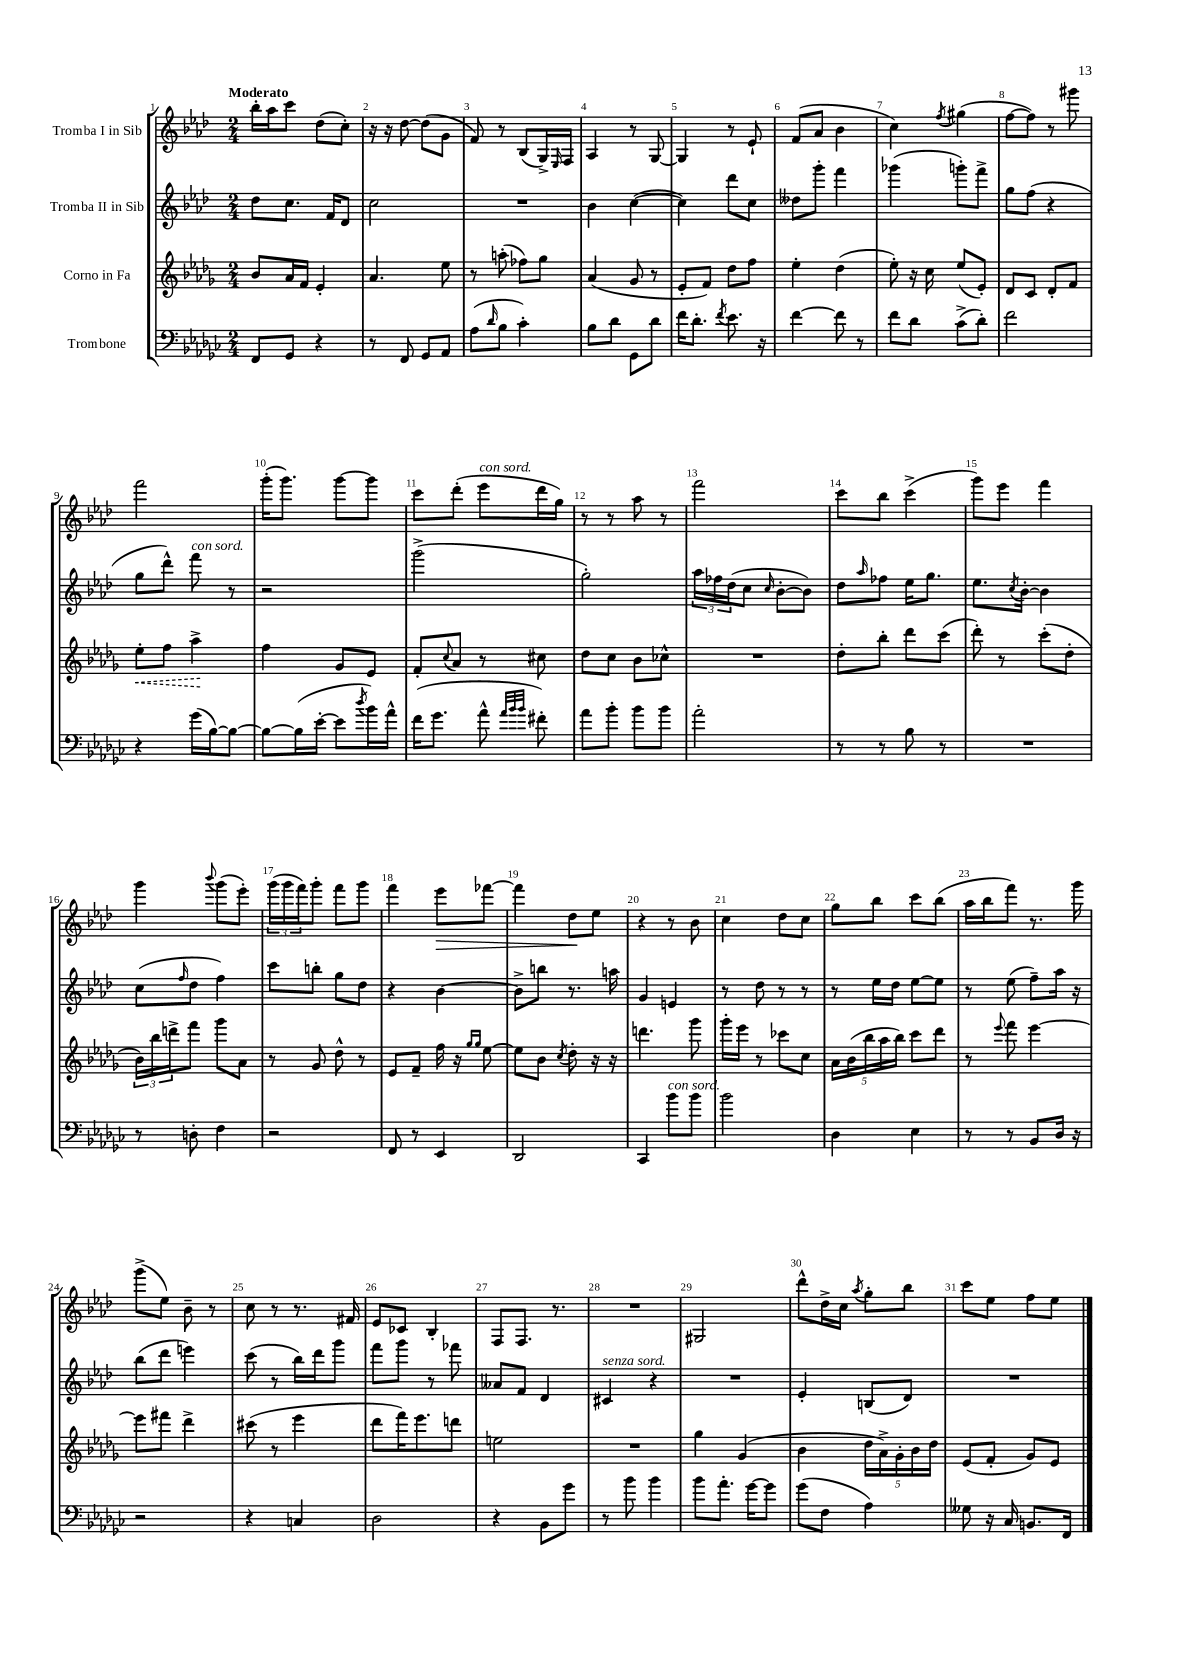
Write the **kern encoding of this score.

**kern	**kern	**kern	**kern
*staff4	*staff3	*staff2	*staff1
*clefF4	*clefG2	*clefG2	*clefG2
*k[b-e-a-d-g-c-]	*k[b-e-a-d-g-]	*k[b-e-a-d-]	*k[b-e-a-d-]
*M2/4	*M2/4	*M2/4	*M2/4
8FF	8b-	8dd-	16bb-'
.	.	.	16aa-
8GG-	16a-	8.cc	8ccc
.	16f	.	.
4r	4e-'	.	(8dd-
.	.	16f	.
.	.	8d-	8cc')
=	=	=	=
8r	4.a-	2cc	16r
.	.	.	16r
8FF	.	.	[8dd-
8GG-	.	.	(8dd-]
8AA-	8ee-	.	8g
=	=	=	=
(8A-	8r	2r	8f)
16qqd-	.	.	.
8B-	(8aa'	.	8r
4c-')	8ff-)	.	(8B-
.	8gg-	.	16G^)
.	.	.	16qqE-
.	.	.	16F
=	=	=	=
8B-	(4a-	4b-	4A-
8d-	.	.	.
8GG-	8g-	([4cc	8r
8d-	8r	.	[8G
=	=	=	=
16f	8e-'	4cc])	4G]
8.d-'	.	.	.
.	8f)	.	.
8qf	.	.	.
8.e-	8dd-	8ddd-	8r
.	8ff	8cc	8e-`
16r	.	.	.
=	=	=	=
[4f	4ee-'	8dd--	(8f
.	.	8ggg'	8a-
8f]	(4dd-	4fff	4b-
8r	.	.	.
=	=	=	=
8f	8ee-')	(4ggg-	4cc)
8d-	16r	.	.
.	16cc	.	.
.	.	.	8qff
(8c-^	(8ee-	8ggg')	(4gg#
8d-')	8e-')	8fff^	.
=	=	=	=
2f	8d-	8gg	[8ff
.	8c	(8ff	8ff])
.	8d-'	4r	8r
.	8f	.	8ggg#
=	=	=	=
4r	8ee-'	8gg	2fff
.	8ff	8ddd-^^)	.
(16g-	4aa-^	8fff	.
[16B-)	.	.	.
8B-_	.	8r	.
=	=	=	=
8B-_	4ff	2r	(16ggg'
.	.	.	8.ggg)
(16B-]	.	.	.
[16e-'	.	.	.
8e-]	8g-	.	[8ggg
8qdd-	.	.	.
16b-)	8e-	.	8ggg]
16a-^^	.	.	.
=	=	=	=
(16f	8f'	(2ggg^	8ccc
8.g-	.	.	.
.	8qqcc	.	.
.	8a-	.	(8ddd-'
8a-^^	8r	.	8eee-
32qqa-	.	.	.
32qqb-	.	.	.
32qqb-	.	.	.
8f#')	8cc#	.	16ddd-
.	.	.	16gg)
=	=	=	=
8a-	8dd-	2gg')	8r
8b-'	8cc	.	8r
8b-	8b-	.	8aa-
8b-	8cc-^^	.	8r
=	=	=	=
2a-'	2r	24aa-	2fff
.	.	24ff-	.
.	.	(24dd-	.
.	.	8cc	.
.	.	16qqcc	.
.	.	[8b-'	.
.	.	8b-])	.
=	=	=	=
8r	8dd-'	8dd-	8ccc
.	.	16qqaa-	.
8r	8bb-'	8ff-	8bb-
8B-	8ddd-	16ee-	(4ccc^
.	.	8.gg	.
8r	(8ccc	.	.
=	=	=	=
2r	8ddd-')	8.ee-	8ggg)
.	8r	.	8eee-
.	.	8qcc	.
.	.	[16b-'	.
.	(8ccc'	4b-]	4fff
.	8dd-'	.	.
=	=	=	=
8r	24b-)	(8cc	4ggg
.	24bb-	.	.
.	24ddd^	.	.
.	.	16qqff	.
8D'	8fff	8dd-	.
.	.	.	8qqbbb-
4F	8ggg-	4ff)	(8ggg
.	8a-	.	8eee-')
=	=	=	=
2r	8r	8ccc	(24ggg
.	.	.	24ggg
.	.	.	24fff)
.	8g-	8bb'	8ggg'
.	8dd-^^	8gg	8fff
.	8r	8dd-	8ggg
=	=	=	=
8FF	8e-	4r	4fff
8r	8f~	.	.
4EE-	16ff	[4b-	8eee-
.	16r	.	.
.	16qqgg-	.	.
.	16qqgg-	.	.
.	[8ee-	.	[8fff-
=	=	=	=
2DD-	8ee-]	8b-^]	4fff-]
.	8b-	8bb	.
.	8qcc	.	.
.	8dd-'	8.r	8dd-
.	16r	.	8ee-
.	16r	16aa	.
=	=	=	=
4CC-	4.ddd	4g	4r
8b-	.	4e	8r
8b-	8ggg-	.	8b-
=	=	=	=
2b-	16ggg-'	8r	4cc
.	16eee-	.	.
.	8r	8dd-	.
.	8ccc-	8r	8dd-
.	8cc	8r	8cc
=	=	=	=
4D-	20a-	8r	8gg
.	(20b-	.	.
.	20bb-	.	.
.	.	16ee-	8bb-
.	20aa-	.	.
.	.	16dd-	.
.	20bb-)	.	.
4E-	8ccc	[8ee-	8ccc
.	8ddd-	8ee-]	(8bb-
=	=	=	=
8r	8r	8r	16aa-
.	.	.	16bb-
.	8qqeee-	.	.
8r	8fff	(8ee-	8fff)
8BB-	[4eee-	8ff~)	8.r
16D-	.	16aa-	.
16r	.	16r	16ggg
=	=	=	=
2r	8eee-]	(8bb-	(8ggg^
.	8fff#	8ddd-	8ee-)
.	4ddd-^	4eee)	8b-~
.	.	.	8r
=	=	=	=
4r	(8ccc#	(8ccc	8cc
.	8r	8r	8r
4C	4eee-	16bb-)	8.r
.	.	16ddd-	.
.	.	8ggg	.
.	.	.	16f#
=	=	=	=
2D-	8ddd-	8fff	8e-
.	16fff)	8ggg	8c-
.	8.eee-	.	.
.	.	8r	4B-'
.	8ddd	8fff-	.
=	=	=	=
4r	2ee	8a--	8F
.	.	8f	8.F
8BB-	.	4d-	.
.	.	.	8.r
8g-	.	.	.
=	=	=	=
8r	2r	4c#	2r
8b-	.	.	.
4b-	.	4r	.
=	=	=	=
8b-	4gg-	2r	2G#
8.a-'	.	.	.
.	(4g-	.	.
[16g-	.	.	.
8g-]	.	.	.
=	=	=	=
(8g-	4b-	4e-'	8ddd-^^
8F	.	.	16dd-^
.	.	.	16cc
.	.	.	8qaa-
4A-)	20dd-	(8B	8gg'
.	20a-^)	.	.
.	20g-'	.	.
.	.	8d-)	8bb-
.	20b-	.	.
.	20dd-	.	.
=	=	=	=
8G--	(8e-	2r	8ccc
16r	8f'	.	8ee-
16C-	.	.	.
8.BB	8g-)	.	8ff
.	8e-	.	8ee-
16FF	.	.	.
==	==	==	==
*-	*-	*-	*-
